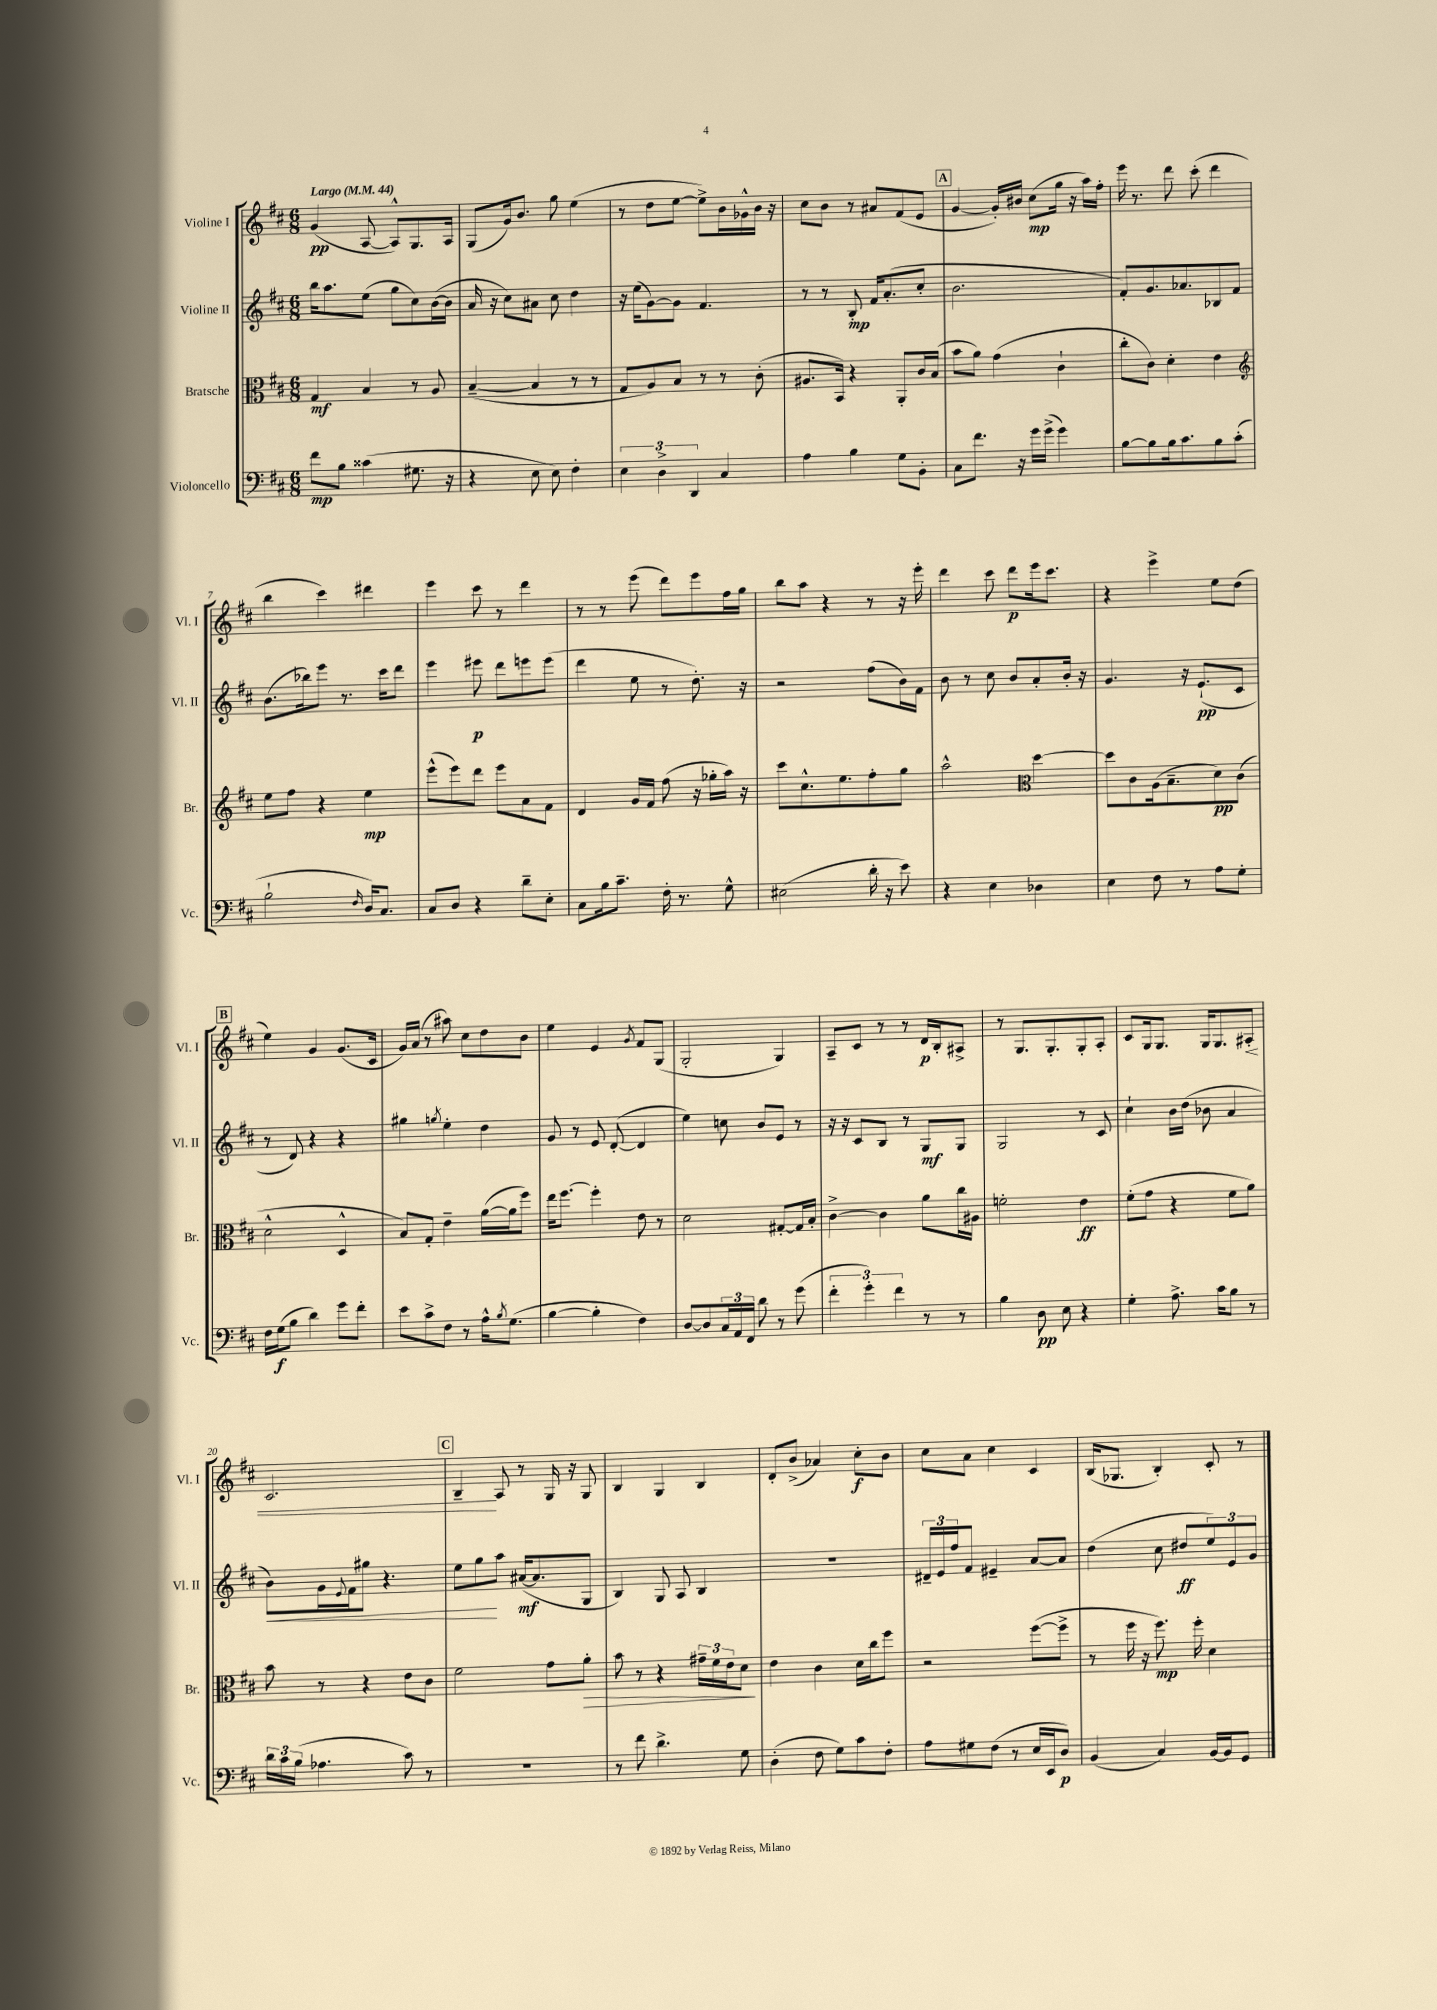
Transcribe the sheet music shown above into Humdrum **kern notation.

**kern	**dynam	**kern	**dynam	**kern	**dynam	**kern	**dynam
*part4	*part4	*part3	*part3	*part2	*part2	*part1	*part1
*staff4	*staff4	*staff3	*staff3	*staff2	*staff2	*staff1	*staff1
*I"Violoncello	*	*I"Bratsche	*	*I"Violine II	*	*I"Violine I	*
*I'Vc.	*	*I'Br.	*	*I'Vl. II	*	*I'Vl. I	*
*clefF4	*	*clefC3	*	*clefG2	*	*clefG2	*
*k[f#c#]	*	*k[f#c#]	*	*k[f#c#]	*	*k[f#c#]	*
*M6/8	*	*M6/8	*	*M6/8	*	*M6/8	*
*MM44	*	*MM44	*	*MM44	*	*MM44	*
=1	=1	=1	=1	=1	=1	=1	=1
!	!	!	!	!	!	!LO:TX:a:B:t=Largo	!
8f#\L	mp	4G/	mf	16bb\KL	.	(4g/	pp
.	.	.	.	8.aa\	.	.	.
8B\J	.	.	.	.	.	.	.
(4c##X\	.	4B/	.	(8ee\J	.	[8A/	.
.	.	.	.	8gg\L	.	8A^^/L])	.
8.G#X\	.	8r	.	8cc#\)	.	8.G/	.
.	.	8A/	.	([16b\L	.	.	.
16r	.	.	.	16b\JJ]	.	16A/Jk	.
=2	=2	=2	=2	=2	=2	=2	=2
4r	.	([4B~/	.	16a/	.	(8G/L	.
.	.	.	.	16r	.	.	.
.	.	.	.	8cc#\L)	.	16g/k)	.
.	.	.	.	.	.	8.b/J	.
8E\	.	4B/]	.	8a#X\J	.	.	.
8E\)	.	.	.	8cc#\	.	8gg\	.
4F#'\	.	8r	.	4dd\	.	(4ee\	.
.	.	8r	.	.	.	.	.
=3	=3	=3	=3	=3	=3	=3	=3
6E\	.	8G/L	.	16r	.	8r	.
.	.	.	.	(16ee\KL	.	.	.
.	.	8A/)	.	[8g\)	.	8dd\L	.
6D^\	.	.	.	.	.	.	.
.	.	8B/J	.	8g\J]	.	[8ee\J	.
6DD/	.	.	.	.	.	.	.
.	.	8r	.	4.f#/	.	8ee^\L])	.
4C#/	.	8r	.	.	.	16b\L	.
.	.	.	.	.	.	16g-X^^\	.
.	.	(8c#'\	.	.	.	16b\JJ	.
.	.	.	.	.	.	16r	.
=4	=4	=4	=4	=4	=4	=4	=4
4A\	.	8.A#X/L	.	8r	.	8cc#\L	.
.	.	.	.	8r	.	8b\J	.
.	.	16BB/Jk)	.	.	.	.	.
4B\	.	4r	.	8B'/	mp	8r	.
.	.	.	.	16f#/KL	.	8a#X/L	.
.	.	.	.	(8.a'/	.	.	.
8G\L	.	8AA'/L	.	.	.	(8f#/	.
8BB'\J	.	16c#/L	.	8cc#'/J	.	8e/J	.
.	.	(16B/JJ	.	.	.	.	.
!!LO:REH:place=s1:t=A
=5	=5	=5	=5	=5	=5	=5	=5
8C#\L	.	8b\L	.	2.b\	.	[4g/	.
8.f#\J	.	8a\J)	.	.	.	.	.
.	.	(4g\	.	.	.	16g'/LL])	.
16r	.	.	.	.	.	16b#X/JJ	.
16g\LL	.	.	.	.	.	(8cc#\L	mp
(16g^\JJ	.	.	.	.	.	.	.
4g\)	.	4c#`\	.	.	.	16gg\Jk	.
.	.	.	.	.	.	16r	.
.	.	.	.	.	.	16aa\LL)	.
.	.	.	.	.	.	16ff#'\JJ	.
=6	=6	=6	=6	=6	=6	=6	=6
[8B\L	.	8cc#'\L	.	8f#'/L)	.	16eee\	.
.	.	.	.	.	.	8.r	.
8B\]	.	8c#\J)	.	8.g/	.	.	.
16B\k	.	4d'\	.	.	.	8ddd\	.
8.c#\	.	.	.	8.a-X/	.	.	.
.	.	.	.	.	.	(8ccc#'\	.
8B\	.	4e\	.	8B-X/	.	4ddd\	.
(8c#'\J	.	.	.	8f#/J	.	.	.
!!LO:LB:g=z
=7	=7	=7	=7	=7	=7	=7	=7
*	*	*clefG2	*	*	*	*	*
2B`\	.	8ee\L	.	(8.b\L	.	4bb\	.
.	.	8ff#\J	.	.	.	.	.
.	.	.	.	16bb-X\k)	.	.	.
.	.	4r	.	8eee\J	.	4ccc#\)	.
.	.	.	.	8.r	.	.	.
16qqF#/	.	.	.	.	.	.	.
16D/KL)	.	4ee\	mp	.	.	4ddd#X\	.
8.C#/J	.	.	.	16ccc#\KL	.	.	.
.	.	.	.	8ddd\J	.	.	.
=8	=8	=8	=8	=8	=8	=8	=8
8C#/L	.	(8eee^^\L	.	4eee\	.	4eee\	.
8D/J	.	8eee\)	.	.	.	.	.
4r	.	8ddd\J	.	8eee#X\	p	8ccc#\	.
.	.	8eee\L	.	8ddd\L	.	8r	.
8d~\L	.	8a\	.	8eeen\	.	4ddd\	.
8E'\J	.	8f#\J	.	(8eee\J	.	.	.
=9	=9	=9	=9	=9	=9	=9	=9
8C#\L	.	4d/	.	4ddd\	.	8r	.
16B\k	.	.	.	.	.	8r	.
8.c#~\J	.	.	.	.	.	.	.
.	.	16g/LL	.	8ee\	.	(8eee\	.
.	.	16f#/JJ	.	.	.	.	.
16F#'\	.	(8ff#\	.	8r	.	8ddd\L)	.
8.r	.	.	.	.	.	.	.
.	.	16r	.	8.dd'\)	.	8eee\	.
.	.	16gg-X'\LL	.	.	.	.	.
8G^^\	.	16aa\JJ)	.	.	.	16ff#\L	.
.	.	16r	.	16r	.	16gg\JJ	.
=10	=10	=10	=10	=10	=10	=10	=10
(2E#X\	.	8ccc#\L	.	2r	.	8bb\L	.
.	.	8.cc#^^\	.	.	.	8aa\J	.
.	.	.	.	.	.	4r	.
.	.	8.ee\	.	.	.	.	.
16d'\	.	8ff#'\	.	(8ff#\L	.	8r	.
16r	.	.	.	.	.	.	.
8e\)	.	8gg\J	.	16b\L)	.	16r	.
.	.	.	.	16f#\JJ	.	16eee'\	.
=11	=11	=11	=11	=11	=11	=11	=11
4r	.	2aa^^\	.	8b\	.	4ddd\	.
.	.	.	.	8r	.	.	.
4E\	.	.	.	8cc#\	.	8ccc#\	.
.	.	.	.	8b/L	.	8ddd\L	p
*	*	*clefC3	*	*	*	*	*
4D-X\	.	[4dd\	.	8a'/	.	16eee\k	.
.	.	.	.	.	.	8.ccc#\J	.
.	.	.	.	16b'/Jk	.	.	.
.	.	.	.	16r	.	.	.
=12	=12	=12	=12	=12	=12	=12	=12
4E\	.	8dd\L]	.	4.g/	.	4r	.
.	.	8c#\	.	.	.	.	.
8F#\	.	(16A\k	.	.	.	4eee^\	.
.	.	8.B~\	.	.	.	.	.
8r	.	.	.	16r	.	.	.
.	.	.	.	(8.e`/L	pp	.	.
8A\L	.	8d\)	pp	.	.	8ee\L	.
8G'\J	.	(8c#\J	.	8c#/J	.	(8dd\J	.
!!LO:LB:g=z
!!LO:REH:place=s1:t=B
=13	=13	=13	=13	=13	=13	=13	=13
16F#\LL	.	2d^^\	.	8r	.	4ee\)	.
(16G\J	f	.	.	.	.	.	.
8B\J	.	.	.	8d/)	.	.	.
4d\)	.	.	.	4r	.	4g/	.
8g\L	.	4D^^/	.	4r	.	(8.g/L	.
8f#'\J	.	.	.	.	.	.	.
.	.	.	.	.	.	16c#/Jk	.
=14	=14	=14	=14	=14	=14	=14	=14
8e\L	.	8B/L)	.	4gg#X\	.	16g/LL)	.
.	.	.	.	.	.	(16a/JJ	.
8c#^\	.	8G'/J	.	.	.	8r	.
.	.	.	.	8qggn/	.	.	.
8F#\J	.	4e~\	.	4ee'\	.	8aa#X\)	.
8r	.	.	.	.	.	8cc#\L	.
16A^^\KL	.	([16a\LL	.	4dd\	.	8dd\	.
8qB/	.	.	.	.	.	.	.
(8.G\J	.	16a\J]	.	.	.	.	.
.	.	8ff#\J)	.	.	.	8b\J	.
=15	=15	=15	=15	=15	=15	=15	=15
[4B\	.	16ee\KL	.	8g/	.	4ee\	.
.	.	[8.ff#\J	.	.	.	.	.
.	.	.	.	8r	.	.	.
4B'\]	.	4ff#'\]	.	8e/	.	4e/	.
.	.	.	.	([8d'/	.	.	.
.	.	.	.	.	.	8qg/	.
4F#\)	.	8e\	.	4d/]	.	8f#/L	.
.	.	8r	.	.	.	(8G/J	.
=16	=16	=16	=16	=16	=16	=16	=16
[8D/L	.	2d\	.	4ee\)	.	2G'/	.
8D/]	.	.	.	.	.	.	.
24C#/L	.	.	.	8ccn\	.	.	.
24AA/	.	.	.	.	.	.	.
24FF#/JJ	.	.	.	.	.	.	.
8d\	.	.	.	8b/L	.	.	.
8r	.	[8G#X'/L	.	8e/J	.	4G/)	.
(8g\	.	16G#/L]	.	8r	.	.	.
.	.	16B'/JJ	.	.	.	.	.
=17	=17	=17	=17	=17	=17	=17	=17
6f#'\	.	[4c#^\	.	16r	.	8A~/L	.
.	.	.	.	16r	.	.	.
.	.	.	.	8c#/L	.	8c#/J	.
6g'\)	.	.	.	.	.	.	.
.	.	4c#\]	.	8B/J	.	8r	.
6f#\	.	.	.	.	.	.	.
.	.	.	.	8r	.	8r	.
8r	.	8a\L	.	8G/L	mf	16d/LL	p
.	.	.	.	.	.	16B'/J	.
8r	.	16cc#\L	.	8G/J	.	8A#X^/J	.
.	.	16A#X\JJ	.	.	.	.	.
=18	=18	=18	=18	=18	=18	=18	=18
4B\	.	2fn'\	.	2G/	.	8r	.
.	.	.	.	.	.	8.G/L	.
8D\	pp	.	.	.	.	.	.
.	.	.	.	.	.	8.G'/	.
8E\	.	.	.	.	.	.	.
4r	.	4e\	ff	8r	.	8G'/	.
.	.	.	.	8c#/	.	8A'/J	.
=19	=19	=19	=19	=19	=19	=19	=19
4G'\	.	(8f#'\L	.	4cc#`\	.	8c#/L	.
.	.	8g\J	.	.	.	16G/k	.
.	.	.	.	.	.	8.G/J	.
8.A^\	.	4r	.	16b\LL	.	.	.
.	.	.	.	(16dd\JJ	.	.	.
.	.	.	.	8b-X\	.	16G/KL	.
16c#\KL	.	.	.	.	.	8.G/	.
8B\J	.	8f#\L	.	4a/	.	.	.
!	!	!	!	!	!	!	!LO:HP:b
8r	.	8a\J)	.	.	.	8A#X'/J	<
!!LO:LB:g=z
=20	=20	=20	=20	=20	=20	=20	=20
!	!	!	!	!	!LO:HP:b	!	!
24d\LL	.	8b\	.	8b\L)	<	2.c#/	.
24c#\	.	.	.	.	.	.	.
(24B\JJ	.	.	.	.	.	.	.
4.A-X\	.	8r	.	16g\L	.	.	.
.	.	.	.	8qqe/	.	.	.
.	.	.	.	16f#\J	.	.	.
.	.	4r	.	8gg#X\J	.	.	.
.	.	.	.	4.r	.	.	.
8c#\)	.	8e\L	.	.	.	.	.
8r	.	8c#\J	.	.	.	.	.
!!LO:REH:place=s1:t=C
=21	=21	=21	=21	=21	=21	=21	=21
2.r	.	2f#\	.	8ee\L	.	4B~/	.
.	.	.	.	8gg\	.	.	.
.	.	.	.	8aa\J	[	8A/	[
.	.	.	.	([16a#X/KL	mf	8r	.
.	.	.	.	8.a#/]	.	.	.
.	.	8g\L	.	.	.	16G/	.
.	.	.	.	.	.	16r	.
!	!	!	!LO:HP:b	!	!	!	!
.	.	8a'\J	>	8G/J	.	8G/	.
=22	=22	=22	=22	=22	=22	=22	=22
8r	.	8b\	.	4B/)	.	4B/	.
8f#\	.	8r	.	.	.	.	.
4.d^\	.	4r	.	8G/	.	4G/	.
.	.	.	.	8A/	.	.	.
.	.	24g#X~\LL	.	4B/	.	4B/	.
.	.	24f#\	.	.	.	.	.
.	.	24e\J	.	.	.	.	.
8G\	.	8d\J	.	.	.	.	.
.	.	.	]	.	.	.	.
=23	=23	=23	=23	=23	=23	=23	=23
(4D'\	.	4e\	.	2.r	.	8d'/L	.
.	.	.	.	.	.	(8b^/J	.
8F#\	.	4c#\	.	.	.	4a-X/)	.
8G\L)	.	.	.	.	.	.	.
8c#\	.	16d\LL	.	.	.	8cc#'\L	f
.	.	16cc#\J	.	.	.	.	.
8F#'\J	.	8ff#\J	.	.	.	8b\J	.
=24	=24	=24	=24	=24	=24	=24	=24
8A\L	.	2r	.	24d#X~/LL	.	8cc#\L	.
.	.	.	.	24e/	.	.	.
.	.	.	.	24ff#/J	.	.	.
8G#X\	.	.	.	8f#/J	.	8a\J	.
(8F#\J	.	.	.	4e#X~/	.	4cc#\	.
8r	.	.	.	.	.	.	.
16E/LL	.	([8ff#\L	.	[8a/L	.	4c#/	.
16EE/J	.	.	.	.	.	.	.
8D/J)	p	8ff#^\J]	.	8a/J]	.	.	.
=25	=25	=25	=25	=25	=25	=25	=25
(4BB/	.	8r	.	(4dd\	.	(16B/KL	.
.	.	.	.	.	.	8.G-X/J	.
.	.	16ff#\	.	.	.	.	.
.	.	16r	.	.	.	.	.
4C#/)	.	8.ff#\)	mp	8cc#\	.	4B'/)	.
.	.	.	.	8dd#X/L	ff	.	.
.	.	16ff#'\	.	.	.	.	.
[16BB/LL	.	4d\	.	12ee/)	.	8c#'/	.
16BB/J]	.	.	.	.	.	.	.
.	.	.	.	12e/	.	.	.
8GG/J	.	.	.	.	.	8r	.
.	.	.	.	12g/J	.	.	.
==	==	==	==	==	==	==	==
*-	*-	*-	*-	*-	*-	*-	*-
